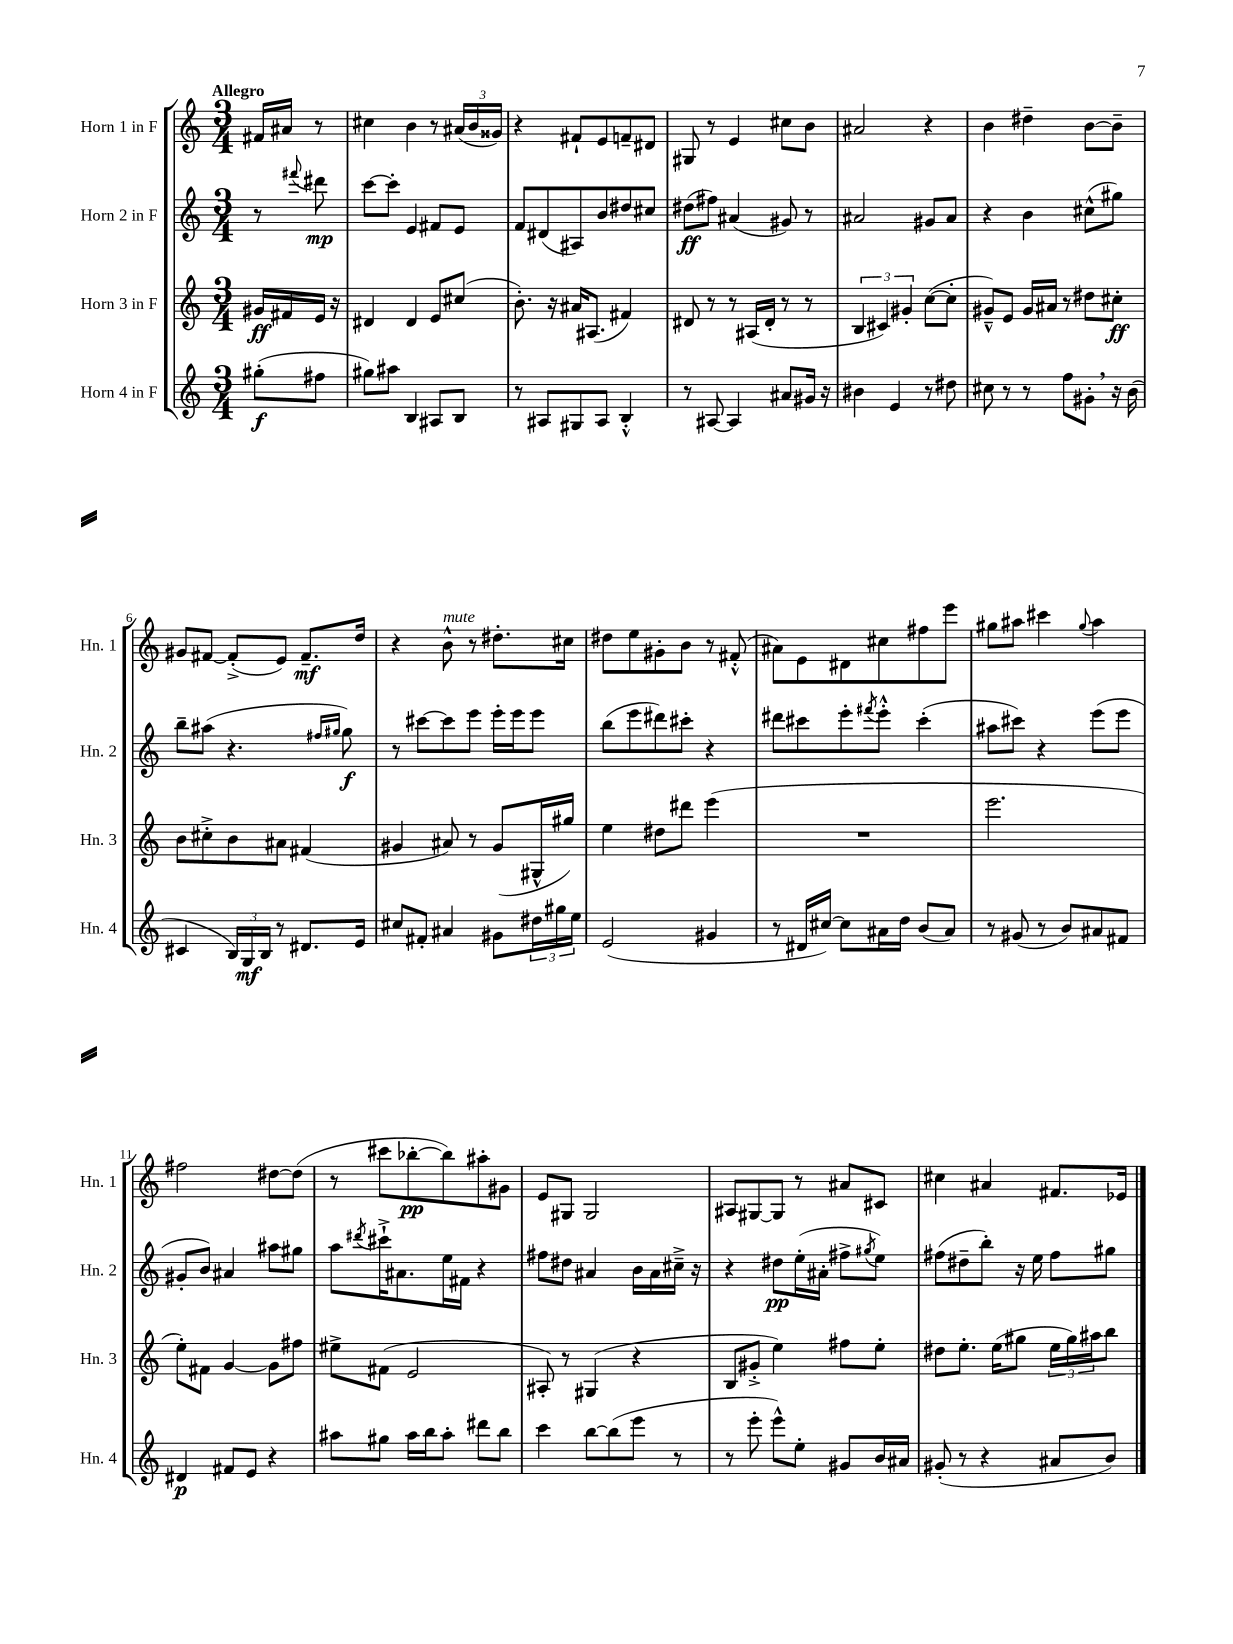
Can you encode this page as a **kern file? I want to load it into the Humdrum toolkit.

**kern	**kern	**kern	**kern
*staff4	*staff3	*staff2	*staff1
*clefG2	*clefG2	*clefG2	*clefG2
*k[]	*k[]	*k[]	*k[]
*M3/4	*M3/4	*M3/4	*M3/4
(8gg#'	16g#	8r	16f#
.	16f#	.	16a#
.	.	8qqfff#	.
8ff#	16e	8ddd#	8r
.	16r	.	.
=	=	=	=
8gg#)	4d#	[8ccc	4cc#
8aa#	.	8ccc']	.
4B	4d#	4e	4b
8A#	8e	8f#	8r
8B	(8cc#	8e	(24a#
.	.	.	24b
.	.	.	24g##)
=	=	=	=
8r	8.b')	8f	4r
8A#	.	(8d#	.
.	16r	.	.
8G#	16a#	8A#)	8f#`
.	(8.A#	.	.
8A#	.	8b	8e
4B'^^	4f#)	8dd#	8f~
.	.	8cc#	8d#
=	=	=	=
8r	8d#	(8dd#	8G#
[8A#	8r	8ff#)	8r
4A#]	8r	(4a#	4e
.	(16A#	.	.
.	16d#'	.	.
8a#	8r	8g#)	8cc#
16g#	8r	8r	8b
16r	.	.	.
=	=	=	=
4b#	6B	2a#	2a#
.	6c#)	.	.
4e	.	.	.
.	6g#'	.	.
8r	([8cc	8g#	4r
8dd#	8cc']	8a#	.
=	=	=	=
8cc#	8g#~^^)	4r	4b
8r	8e	.	.
8r	16g#	4b	4dd#~
.	16a#	.	.
8ff	8r	.	.
8g#'	8dd#	(8cc#^^	[8b
16r	8cc#'	8gg#)	8b~]
(16b	.	.	.
=	=	=	=
4c#	8b	8bb~	8g#
.	8cc#'^	(8aa#	[8f#
24B)	8b	4.r	(8f#'^]
24G	.	.	.
24B	.	.	.
8r	8a#	.	8e)
8.d#	(4f#	.	8.f#~
.	.	16qqff#	.
.	.	16qqgg#	.
.	.	8gg#)	.
16e	.	.	16dd
=	=	=	=
8cc#	4g#	8r	4r
8f#'	.	[8ccc#	.
4a#	8a#)	8ccc#]	8b^^
.	8r	8eee	8r
8g#	(8g#	16eee'	8.dd#'
.	.	16eee	.
24dd#	16G#^^	8eee	.
24gg#	.	.	.
.	16gg#)	.	16cc#
24ee	.	.	.
=	=	=	=
(2e	4ee	(8bb	8dd#
.	.	8eee	8ee
.	8dd#	8ddd#)	8g#'
.	8ddd#	8ccc#'	8b
4g#	(4eee	4r	8r
.	.	.	(8f#'^^
=	=	=	=
8r	2.r	8ddd#	8a#)
16d#	.	8ccc#	8e
[16cc#)	.	.	.
8cc#]	.	8eee'	8d#
.	.	8qfff#	.
16a#	.	8eee'^^	8cc#
16dd	.	.	.
(8b	.	(4ccc#'	8ff#
8a#)	.	.	8eee
=	=	=	=
8r	2.eee	8aa#	8gg#
(8g#	.	8ccc#)	8aa#
8r	.	4r	4ccc#
8b)	.	.	.
.	.	.	8qqgg#
8a#	.	(8eee	4aa#
8f#	.	8eee	.
=	=	=	=
4d#	8ee')	8g#'	2ff#
.	8f#	8b)	.
8f#	[4g	4a#	.
8e	.	.	.
4r	8g]	8aa#	[8dd#
.	8ff#	8gg#	(8dd#]
=	=	=	=
8aa#	8ee#^	8aa	8r
.	.	8qddd#	.
8gg#	(8f#	16ccc#`^	8ccc#
.	.	8.a#	.
16aa#	2e	.	[8bb-'
16bb	.	.	.
8aa#'	.	16ee	8bb-])
.	.	16f#	.
8ddd#	.	4r	8aa#'
8bb	.	.	8g#
=	=	=	=
4ccc	8A#')	8ff#	8e
.	8r	8dd#	8G#
[8bb	(4G#	4a#	2G#
(8bb]	.	.	.
8eee	4r	16b	.
.	.	16a#	.
8r	.	16cc#~^	.
.	.	16r	.
=	=	=	=
8r	8B	4r	8A#
8eee'	8g#'^	.	[8G#
8eee^^)	4ee)	8dd#	8G#]
8ee'	.	(16ee'	8r
.	.	16a#'	.
8g#	8ff#	8ff#^	8a#
.	.	8qgg#	.
16b	8ee'	8ee)	8c#
16a#	.	.	.
=	=	=	=
(8g#'	8dd#	(8ff#	4cc#
8r	8.ee'	8dd#~	.
4r	.	8bb')	4a#
.	(16ee	.	.
.	8gg#	16r	.
.	.	16ee	.
8a#	24ee	8ff#	8.f#
.	24gg#)	.	.
.	24aa#	.	.
8b)	8bb	8gg#	.
.	.	.	16e-
==	==	==	==
*-	*-	*-	*-
